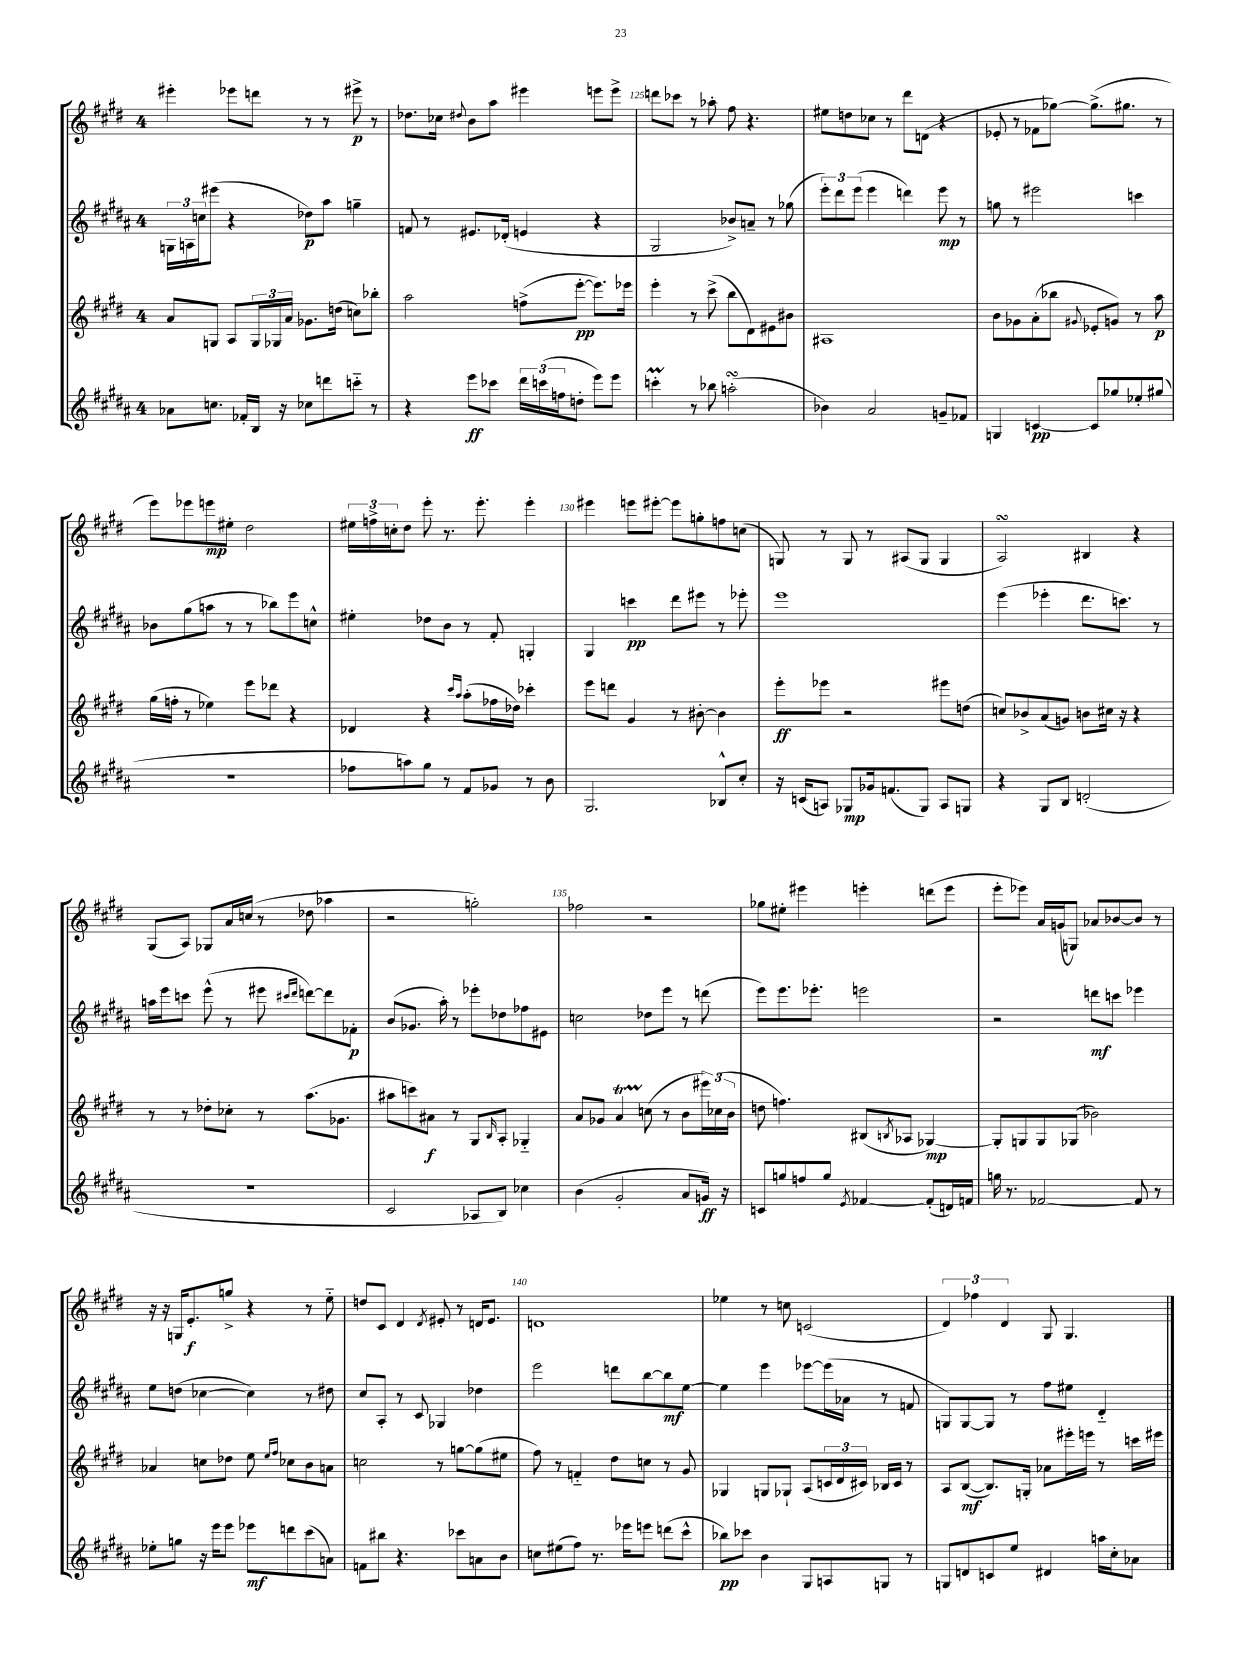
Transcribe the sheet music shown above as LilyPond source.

<<
\new StaffGroup <<
\new Staff = "s0" {
    \clef treble \key e \major \once \override Staff.TimeSignature.style = #'single-digit \time 4/4
    eis'''4-. ees'''8 d'''8 r8 r8 eis'''8->\p r8 |
    des''8. ces''16 \appoggiatura { dis''8 } b'8 a''8 eis'''4 e'''8 e'''8-> |
    d'''8 ces'''8 r8 aes''8-. fis''8 r4. |
    eis''8 d''8 ces''8 r8 dis'''8 d'8( r4 |
    ees'8-. r8 fes'8 ges''8~) ges''8.->( gis''8. r8 |
    e'''8) ees'''8 e'''8\mp eis''8-. dis''2 |
    \tuplet 3/2 { eis''16 f''16-> c''16-. } dis''8 e'''8-. r8. e'''8.-. e'''4-. |
    eis'''4 e'''8 eis'''8~-. eis'''8 g''8-. f''8 c''8( |
    g8) r8 g8 r8 ais8( g8 g4 |
    a2\turn) bis4 r4 |
    gis8( a8) ges8 a'16 c''16( r8 des''8 aes''4 |
    r2 g''2-.) |
    fes''2 r2 |
    ges''8 eis''8-. eis'''4 e'''4-. d'''8( e'''8 |
    e'''8-. ees'''8) a'16 g'16( g8) aes'8 bes'8~ bes'8 r8 |
    r16 r16 g16 e'8.-.\f g''8-> r4 r8 e''8-_ |
    d''8 cis'8 dis'4 \acciaccatura { dis'8 } eis'8-. r8 d'16 eis'8. |
    d'1 |
    ees''4 r8 c''8 c'2( |
    \tuplet 3/2 { dis'4) fes''4 dis'4 } gis8 gis4. \bar "|." |
}
\new Staff = "s1" {
    \clef treble \key b \major \once \override Staff.TimeSignature.style = #'single-digit \time 4/4
    \tuplet 3/2 { g16 a16 c''16 } eis'''8( r4 des''8\p) ais''8 g''4-- |
    f'8 r8 eis'8. des'16-.( e'4 r4 |
    gis2 bes'8->) a'8-- r8 ges''8( |
    \tuplet 3/2 { e'''8-.) dis'''8 e'''8( } e'''4 d'''4) e'''8\mp r8 |
    g''8 r8 eis'''2 c'''4 |
    bes'8 gis''8( a''8 r8 r8 bes''8) e'''8 c''8-^ |
    eis''4-. des''8 b'8 r8 fis'8-. g4-. |
    gis4 c'''4\pp dis'''8 eis'''8 r8 ees'''8-. |
    e'''1 |
    e'''4( ees'''4-. dis'''8. c'''8.) r8 |
    a''16 e'''16 c'''8 e'''8-^( r8 eis'''8 \grace { cis'''16 dis'''16 } d'''8~) d'''8 fes'8-.\p |
    b'8( ges'8. ais''16-.) r8 ees'''8-. des''8 fes''8 eis'8 |
    c''2 des''8 e'''8 r8 d'''8( |
    e'''8) e'''8. ees'''8.-. e'''2 |
    r2 d'''8\mf c'''8 ees'''4 |
    e''8 d''8( ces''4~ ces''4) r8 dis''8 |
    cis''8 ais8-. r8 cis'8 ges4 des''4 |
    e'''2 d'''8 b''8~ b''8\mf e''8~ |
    e''4 e'''4 ees'''8~ ees'''16( aes'16 r8 f'8 |
    g8) g8~ g8 r8 fis''8 eis''8 dis'4-_ \bar "|." |
}
\new Staff = "s2" {
    \clef treble \key e \major \once \override Staff.TimeSignature.style = #'single-digit \time 4/4
    a'8 g8 a8 \tuplet 3/2 { g16 ges16 a'16 } ges'8. d''16( c''8) bes''8-. |
    a''2 f''8->( e'''8~-.\pp e'''8.) ees'''16 |
    e'''4-. r8 cis'''8->( b''8 dis'8) eis'8 bis'8 |
    ais1 |
    b'8 ges'8 a'8-.( bes''8 \appoggiatura { gis'8 } ees'8-. g'8) r8 a''8\p |
    gis''16( f''16-. r8 ees''4) e'''8 des'''8 r4 |
    des'4 r4 \grace { cis'''16 a''16 } a''8-.( fes''16 des''16) ces'''4-. |
    e'''8 d'''8 gis'4 r8 bis'8~-. bis'4 |
    e'''8-.\ff ees'''8 r2 eis'''8 d''8( |
    c''8) bes'8-> a'8( g'8) b'8 cis''16 r16 r4 |
    r8 r8 des''8-. ces''8-. r8 a''8.( ges'8. |
    ais''8 c'''8) ais'8\f r8 gis8 \grace { b16 } a8-. ges4-_ |
    a'8 ges'8 a'4\startTrillSpan c''8\stopTrillSpan( r8 b'8 \tuplet 3/2 { eis'''16) ces''16( b'16 } |
    d''8 f''4.) bis8( \acciaccatura { b8 } aes8 ges4~\mp) |
    ges8-. g8 g8 ges8( bes'2) |
    aes'4 c''8 des''8 e''8 \grace { e''16 fis''16 } ces''8 b'8 a'8 |
    c''2 r8 g''8~ g''8( eis''8 |
    fis''8) r8 f'4-_ dis''8 c''8 r8 gis'8 |
    ges4 g8 ges8-! a8( \tuplet 3/2 { c'16 dis'16 cis'16) } bes16 cis'16 r8 |
    a8 b8~\mf( b8.) g16-. aes'8 eis'''16-. e'''16 r8 c'''16 eis'''16 \bar "|." |
}
\new Staff = "s3" {
    \clef treble \key b \major \once \override Staff.TimeSignature.style = #'single-digit \time 4/4
    aes'8 c''8. fes'16-. b16 r16 ces''8 d'''8 c'''8-_ r8 |
    r4 e'''8\ff ces'''8 \tuplet 3/2 { dis'''16 c'''16( f''16 } d''8-. e'''8) e'''8 |
    c'''4-.\prall r8 bes''8 a''2-.\turn( |
    bes'4) ais'2 g'8-- fes'8 |
    g4 c'4~\pp c'8 ges''8 ees''8-. gis''8( |
    R1 |
    fes''8 a''8) gis''8 r8 fis'8 ges'8 r8 b'8 |
    gis2. bes8-^ cis''8-. |
    r16 c'16( a8) ges8\mp ges'16 f'8.( ges8) a8 g8 |
    r4 gis8 b8 d'2-.( |
    r1 |
    cis'2 aes8 b8) ces''4 |
    b'4( gis'2-. ais'8 g'16\ff) r16 |
    c'8 g''8 f''8 g''8 \acciaccatura { e'8 } fes'4~ fes'8-.( d'16) f'16 |
    g''16 r8. fes'2~ fes'8 r8 |
    ees''8-. g''8 r16 e'''16 e'''8 ees'''8\mf d'''8 cis'''8( a'8) |
    f'8 bis''8 r4. ces'''8 a'8 b'8 |
    c''8 eis''8( fis''8) r8. ees'''16 e'''8 d'''8( cis'''8-^ |
    bes''8\pp) ces'''8 b'4 gis8 a8 g8 r8 |
    g8 d'8 c'8 e''8 dis'4 a''16 cis''16-. aes'8 \bar "|." |
}
>>
>>
\layout { \context { \Score currentBarNumber = #123 \override BarNumber.break-visibility = ##(#f #t #t) barNumberVisibility = #(every-nth-bar-number-visible 5) } }
